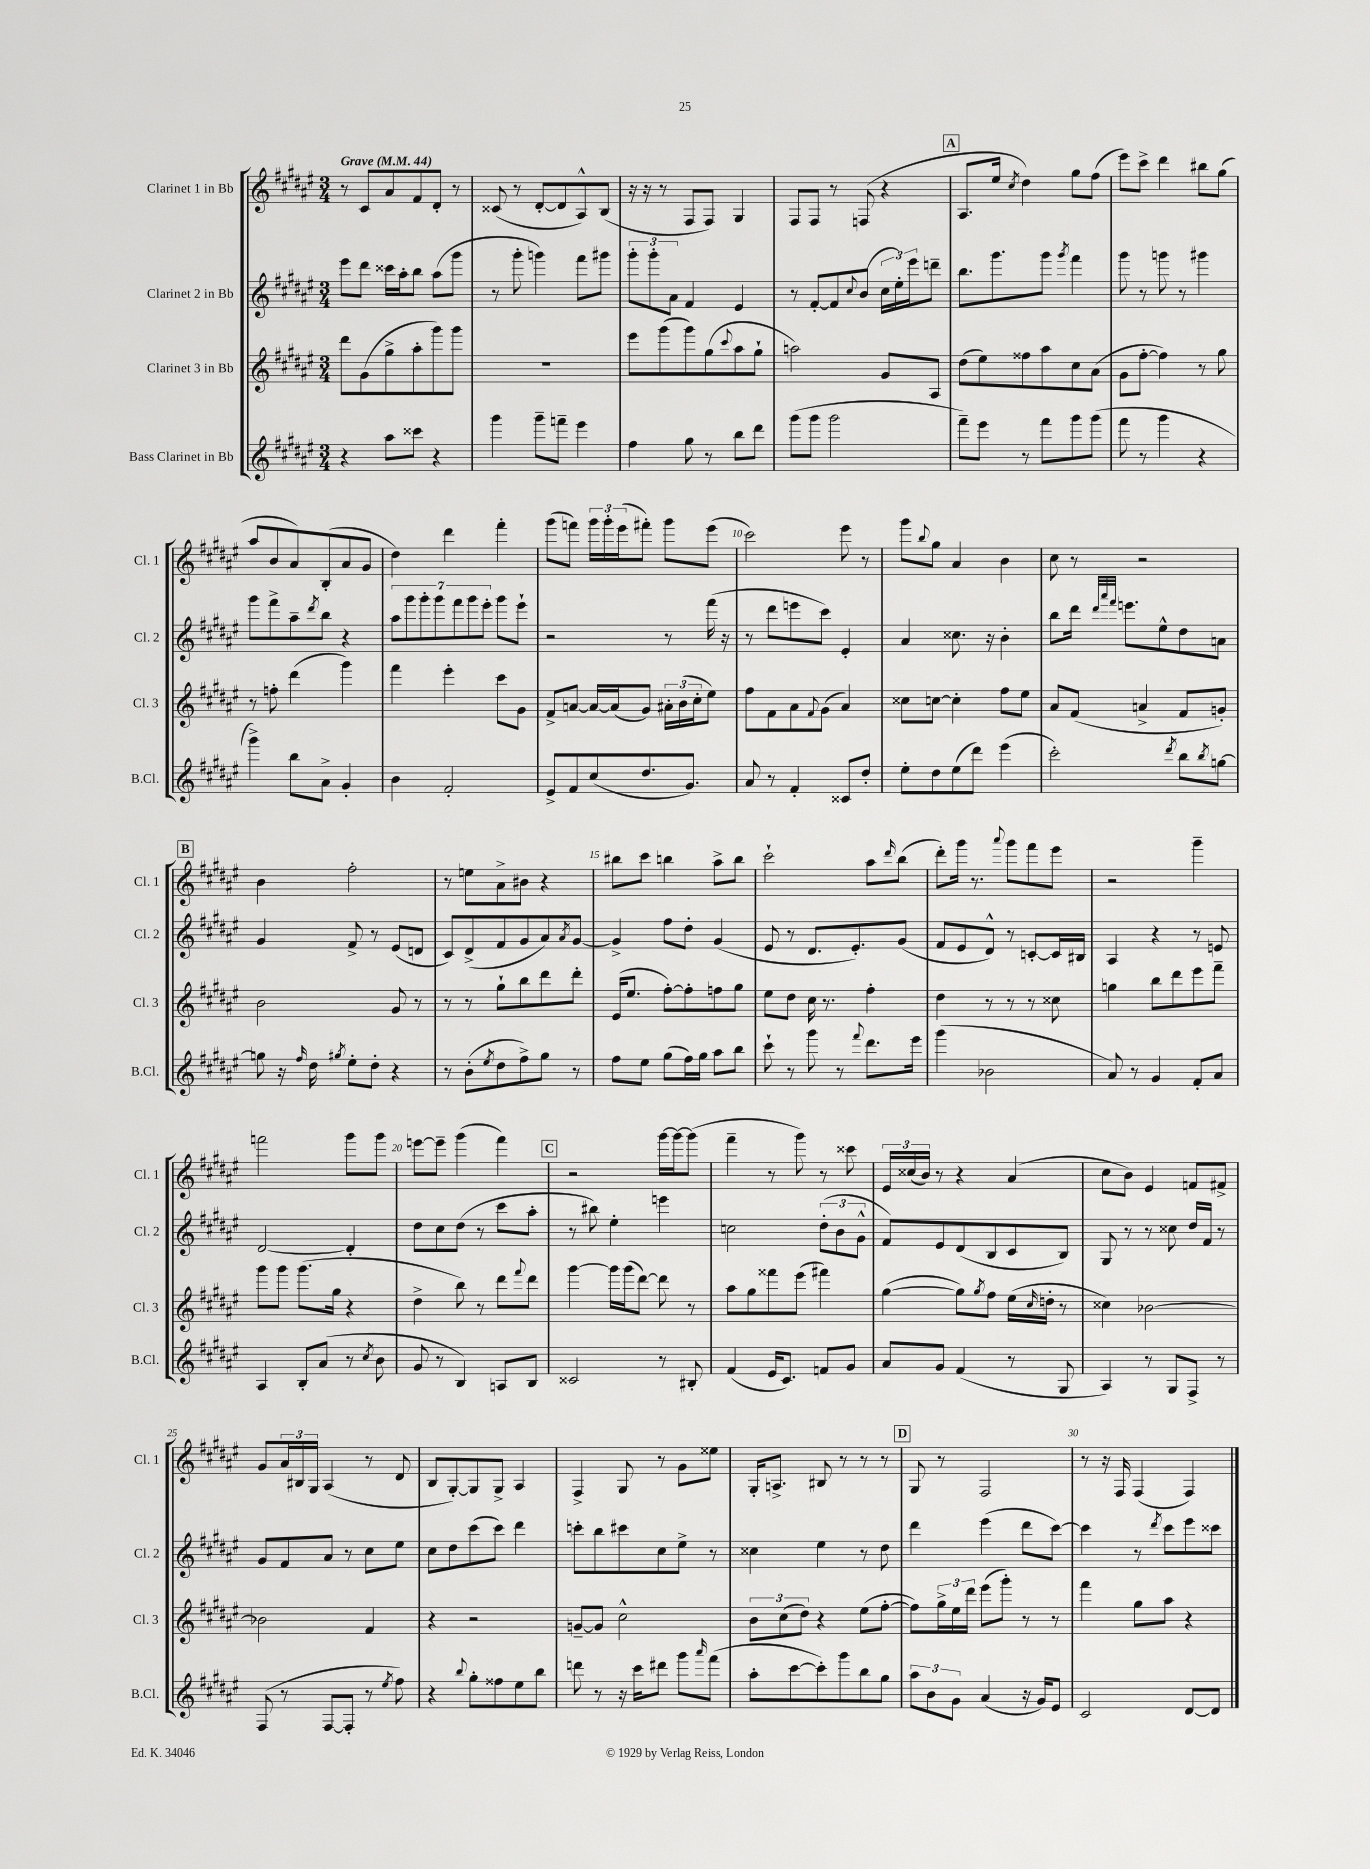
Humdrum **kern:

**kern	**kern	**kern	**kern
*part4	*part3	*part2	*part1
*staff4	*staff3	*staff2	*staff1
*I"Bass Clarinet in Bb	*I"Clarinet 3 in Bb	*I"Clarinet 2 in Bb	*I"Clarinet 1 in Bb
*I'B.Cl.	*I'Cl. 3	*I'Cl. 2	*I'Cl. 1
*clefG2	*clefG2	*clefG2	*clefG2
*k[f#c#g#d#a#e#]	*k[f#c#g#d#a#e#]	*k[f#c#g#d#a#e#]	*k[f#c#g#d#a#e#]
*M3/4	*M3/4	*M3/4	*M3/4
*MM44	*MM44	*MM44	*MM44
=1	=1	=1	=1
!	!	!	!LO:TX:a:B:t=Grave
4r	8ddd#\L	8eee#\L	8r
.	(8g#\	8ddd#\J	8c#/L
8aa#\L	8gg#^\	16ccc##X\LL	8a#/
.	.	16aa#'\J	.
8ccc##X\J	8aa#'\	8bb\J	8f#/
4r	8ggg#\)	(8aa#\L	8d#'/J
.	8ggg#\J	8ggg#\J	8r
=2	=2	=2	=2
4ggg#\	2.r	8r	(8c##X/
.	.	8ggg#'\	8r
8ggg#~\L	.	4gggn\)	[8d#'/L
8fffn~\J	.	.	8d#/]
4eee#\	.	8fff#\L	8A#^^/)
.	.	8ggg#X\J	(8B/J
=3	=3	=3	=3
4ff#\	8eee#\L	12ggg#'\L	16r
.	.	.	16r
.	.	12ggg#'\	.
.	(8ggg#\	.	8r
.	.	12a#\J	.
8gg#\	8ggg#\)	4f#/	8F#/L
8r	(8gg#\	.	8F#/J)
.	8qqccc#/	.	.
8bb\L	8aa#\	4e#/	4G#/
8ddd#\J	8gg#`\J	.	.
=4	=4	=4	=4
(8ggg#\L	2aan\)	8r	8F#/L
8ggg#\J	.	[8f#'/L	8F#/J
2ggg#\	.	8f#/]	8r
.	.	8qqcc#/	.
.	.	(8b/J	(8Fn/
.	8g#/L	24cc#\LL	4r
.	.	24ee#'\)	.
.	.	24eee#\J	.
.	8A#/J	8dddn~\J	.
!!LO:REH:place=s1:t=A
=5	=5	=5	=5
8fff#~\L)	(8dd#\L	8.bb\L	8.A#/L
8eee#\J	8ee#\)	.	.
.	.	8.ggg#\	16ee#/Jk
.	.	.	8qcc#/
8r	8ff##X\	.	4dd#\)
8fff#\L	8aa#\	8ggg#\J	.
.	.	8qggg#/	.
8ggg#\	8cc#\	4fff#\	8gg#\L
(8ggg#\J	(8a#\J	.	(8ff#\J
=6	=6	=6	=6
8fff#\	8g#\L	8ggg#\	8eee#\L)
8r	[8ff#'\J	8r	8ccc#^\J
4ggg#\	4ff#\])	8gggn\	4ddd#\
.	.	8r	.
4r	8r	4ggg#X\	8bb#X\L
.	8gg#\	.	(8gg#\J
!!LO:LB:g=z
=7	=7	=7	=7
4ggg#^\)	8r	8ggg#\L	8aa#/L
.	8ffn'\	8fff#^\	8b/
8bb\L	(4ddd#\	8aa#~\	8a#/)
.	.	8qddd#/	.
8a#^\J	.	8bb\J	(8B'/
4g#'/	4ggg#\)	4r	8a#/
.	.	.	8g#/J
=8	=8	=8	=8
4b\	4fff#\	14aa#\L	4dd#\)
.	.	14ggg#\	.
.	.	14ggg#'\	.
.	.	14ggg#\	.
2f#'/	4eee#'\	.	4ddd#\
.	.	14fff#\	.
.	.	14ggg#\	.
.	.	14eee#'\J	.
.	8ccc#\L	8ggg#\L	4fff#'\
.	8g#\J	8eee#`\J	.
=9	=9	=9	=9
8e#^/L	8f#^/L	2r	(8ggg#\L
8f#/	[8an/J	.	8fffn\J)
(8cc#/	16a/LL_	.	24ggg#\LL
.	.	.	24ggg#'\
.	(16a/J]	.	.
.	.	.	(24eee#\J
8.dd#/	8g#/J)	.	8fff#X'\J)
.	24a#X'\LL	8r	8ggg#\L
.	(24b\	.	.
8.g#/J)	.	.	.
.	24cc#'\J	.	.
.	8ee#\J)	(16fff#\	(8eee#\J
.	.	16r	.
=10	=10	=10	=10
8a#/	8ff#\L	8r	2ccc#\)
8r	8f#\	8ddd#\L	.
4f#'/	8a#\	8eeen\	.
.	8qqf#/	.	.
.	(8g#\J	8ccc#\J)	.
8c##X/L	4a#/)	4e#'/	8eee#\
8dd#'/J	.	.	8r
=11	=11	=11	=11
8ee#'\L	8cc##X\L	4a#/	8ggg#\L
.	.	.	8qqbb/
8dd#\	[8ccn\J	.	8gg#\J
(8ee#\	4cc'\]	8.cc##X\	4a#/
8ddd#\J)	.	.	.
.	.	16r	.
(4eee#\	8ff#\L	4b'\	4b\
.	8ee#\J	.	.
=12	=12	=12	=12
2ccc#'\)	8a#/L	8bb\L	8cc#\
.	(8f#/J	16ddd#\Jk	8r
.	.	32qqddd#/LLL	.
.	.	32qqaaa#/	.
.	.	32qqfff#/JJJ	.
.	.	8.eeen\L	.
.	4an^/	.	2r
.	.	8ee#^^\	.
8qddd#/	.	.	.
8bb\L	8f#/L	8dd#\	.
8qbb/	.	.	.
[8ggn\J	8gn'/J)	8an\J	.
!!LO:LB:g=z
!!LO:REH:place=s1:t=B
=13	=13	=13	=13
8ggn\]	2b\	4g#/	4b\
16r	.	.	.
16qqff#/	.	.	.
16dd#\	.	.	.
8qgg#X/	.	.	.
8ee#'\L	.	8f#^/	2ff#'\
8dd#'\J	.	8r	.
4r	8g#/	(8e#/L	.
.	8r	8dn/J	.
=14	=14	=14	=14
8r	8r	8c#/L)	8r
(8b'\L	8r	(8d#^/	8een\L
8qee#/	.	.	.
8dd#\	8gg#`\L	8f#/	8a#^\
8ff#^\)	8bb\	8g#/	8b#X\J
8gg#\J	8ddd#\	8a#/)	4r
.	.	8qa#/	.
8r	8ddd#'\J	[8g#/J	.
=15	=15	=15	=15
8ff#\L	(16e#/KL	4g#^/]	8bb#X\L
.	8.ee#/J	.	.
8ee#\J	.	.	8ccc#\J
(8gg#\L	[8ff#'\L)	8ff#\L	4bbn\
16ff#\L)	8ff#'\]	8dd#'\J	.
16gg#\JJ	.	.	.
8aa#\L	8ffn\	(4g#/	8aa#^\L
8bb\J	8gg#\J	.	8bb\J
=16	=16	=16	=16
8ccc#`\	8ee#\L	8e#/	2ccc#`\
8r	8dd#\J	8r	.
8ggg#\	16cc#\	8.d#/L	.
.	8.r	.	.
8r	.	.	.
.	.	8.e#'/)	.
8qqfff#/	.	.	.
8.ddd#\L	4ff#'\	.	8aa#\L
.	.	.	16qqddd#/
.	.	(8g#/J	(8bb\J
16eee#\Jk	.	.	.
=17	=17	=17	=17
(4ggg#\	4dd#\	8f#/L	8ddd#'\L)
.	.	8e#/	16ggg#\Jk
.	.	.	8.r
2b-X\	8r	8d#^^/J)	.
.	.	.	8qqaaa#/
.	8r	8r	8ggg#\L
.	8r	[8cn'/L	8fff#\
.	8cc##X\	16c/L]	8eee#\J
.	.	16B#X/JJ	.
=18	=18	=18	=18
8a#/)	4ggn\	4A#/	2r
8r	.	.	.
4g#/	8bb\L	4r	.
.	8ddd#\	.	.
8f#'/L	8eee#\	8r	4ggg#~\
8a#/J	8fff#~\J	8en/	.
!!LO:LB:g=z
=19	=19	=19	=19
4A#/	8ggg#\L	[2d#/	2fffn\
.	8ggg#\J	.	.
8B'/L	(8.ggg#\L	.	.
(8a#/J	.	.	.
.	16gg#\Jk	.	.
8r	4r	4d#'/]	8ggg#\L
8qcc#/	.	.	.
8b\	.	.	8ggg#\J
=20	=20	=20	=20
8g#/	4dd#^\	8dd#\L	[8eeen\L
8r	.	8cc#\	8eee~\J]
4B/)	8bb\)	(8dd#\J	(4ggg#\
.	8r	8r	.
8An/L	8ddd#\L	8ccc#\L	4fff#\)
.	8qqfff#/	.	.
8B/J	8ddd#\J	8aa#'\J	.
!!LO:REH:place=s1:t=C
=21	=21	=21	=21
2c##X/	[4ggg#\	8r	2r
.	.	8bb#X\)	.
.	16ggg#\LL]	4ee#'\	.
.	(16ggg#\J	.	.
.	[8ddd#\J)	.	.
8r	8ddd#\]	4eeen\	[16ggg#\LL
.	.	.	16ggg#\J_
8B#X'/	8r	.	(8ggg#\J]
=22	=22	=22	=22
(4f#/	8aa#\L	2ccn\	4fff#~\
.	8gg#\	.	.
16e#/KL	8fff##X\	.	8r
8.c#/J)	.	.	.
.	(8eee#\J	.	8ggg#\)
8fn/L	4fff#X\)	(12dd#'\L	8r
.	.	12b\	.
8g#/J	.	.	8ccc##X\
.	.	12g#^^\J	.
=23	=23	=23	=23
8a#/L	([4gg#\	8f#/L)	24e#/LL
.	.	.	(24cc##X/
.	.	.	24b/JJ)
8g#/J	.	8e#/	8r
(4f#/	8gg#\L])	(8d#/	4r
.	8qgg#/	.	.
.	8ff#\J	8B/	.
8r	(16ee#\LL	8c#/	(4a#/
.	16qqcc#/	.	.
.	16ddn'\JJ	.	.
8G#/	8r	8B/J)	.
=24	=24	=24	=24
4A#/)	4cc##X\)	8G#/	8cc#\L
.	.	8r	8b\J)
8r	[2b-X\	8r	4e#/
8G#/L	.	8cc##X\	.
8F#^/J	.	16dd#/LL	8fn/L
.	.	16f#/JJ	.
8r	.	8r	8f#X^/J
!!LO:LB:g=z
=25	=25	=25	=25
(8F#/	2b-X\]	8g#/L	8g#/L
8r	.	8f#/	24a#/L
.	.	.	24B#X/
.	.	.	24G#/JJ
[8F#/L	.	8a#/J	(4A#/
8F#'/J]	.	8r	.
8r	4f#/	8cc#\L	8r
8qee#/	.	.	.
8ff#\)	.	8ee#\J	8d#/
=26	=26	=26	=26
4r	4r	8cc#\L	8B/L
.	.	8dd#\	[8G#'/)
8qqbb/	.	.	.
8gg#'\L	2r	(8ccc#\	8G#/]
8ff##X\	.	8ccc#\J)	8G#^/J
8ee#\	.	4ddd#\	4A#/
8bb\J	.	.	.
=27	=27	=27	=27
8dddn\	[8gn~/L	8cccn'\L	4F#^/
8r	8g/J]	8bb\	.
16r	2cc#^^\	8ccc#X\	8G#/
16ccc#\KL	.	.	.
8ddd#X\J	.	8cc#\	8r
8ggg#\L	.	8ee#^\J	8g#\L
16qqaaa#/	.	.	.
(8fff#\J	.	8r	8ee##X\J
=28	=28	=28	=28
8aa#'\L	12b\L	4cc##X\	16G#'/KL
.	.	.	8.An^/J
.	(12cc#\	.	.
[8ccc#\	.	.	.
.	12dd#\J)	.	.
8ccc#'\])	4r	4ee#\	8B#X/
8ggg#\	.	.	8r
8bb\	(8ee#\L	8r	8r
8gg#\J	[8ff#'\J	8dd#\	8r
!!LO:REH:place=s1:t=D
=29	=29	=29	=29
12aa#\L	8ff#\L])	4ddd#\	8G#/
12b\	.	.	.
.	24gg#^\L	.	8r
12g#\J	24ee#\	.	.
.	24ddd#\JJ	.	.
(4a#/	(8eee#\L	(4eee#\	2F#/
.	8ggg#'\J)	.	.
16r	8r	8ddd#\L	.
16g#/KL)	.	.	.
8e#/J	8r	[8ccc#\J)	.
=30	=30	=30	=30
2c#/	4fff#\	4ccc#\]	8r
.	.	.	16r
.	.	.	16F#/
.	8gg#\L	8r	(4F#/
.	.	8qddd#/	.
.	8aa#\J	8ccc#\L	.
[8d#/L	4r	8eee#\	4F#/)
8d#/J]	.	8ccc##X\J	.
==	==	==	==
*-	*-	*-	*-
